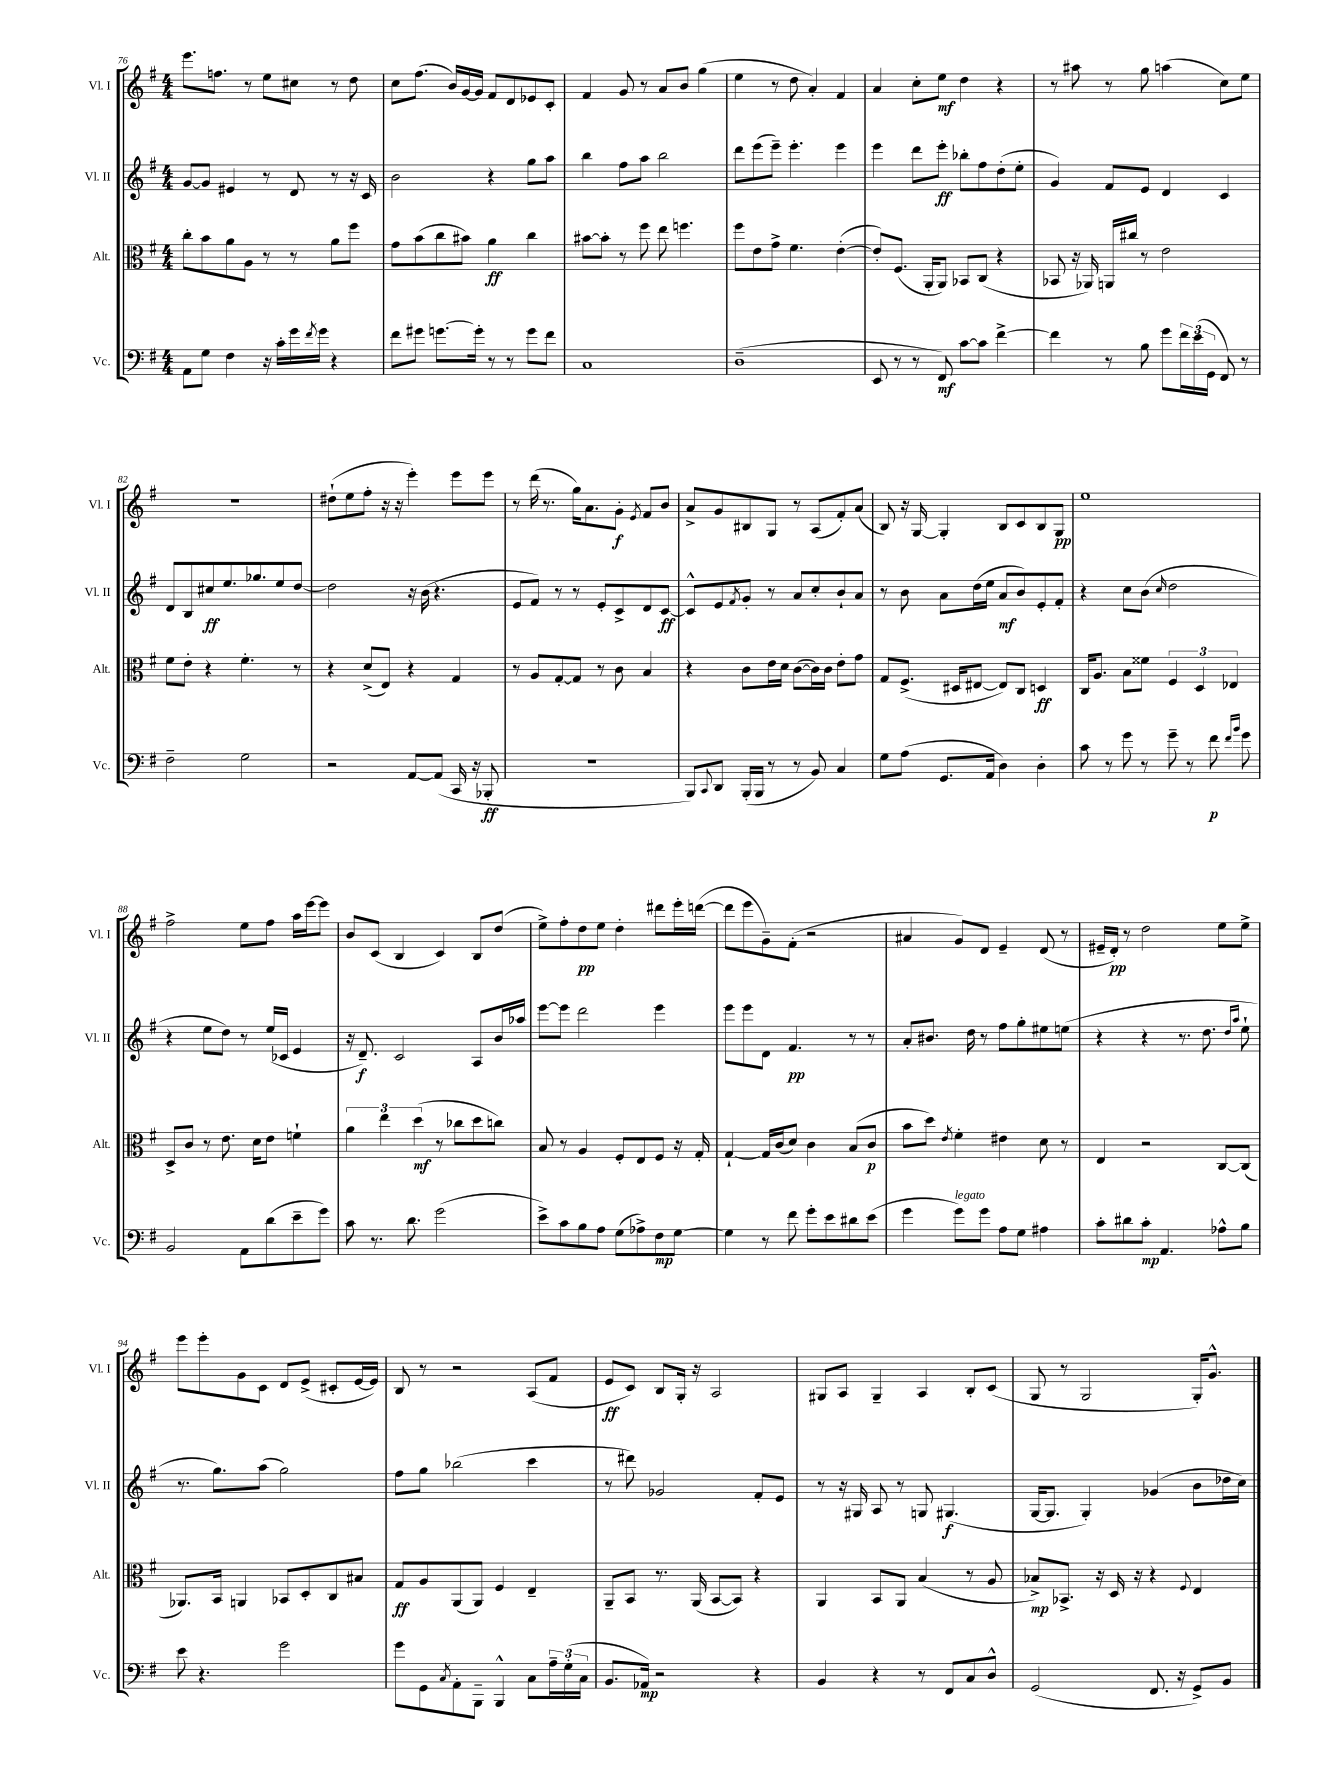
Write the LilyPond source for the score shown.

<<
\new StaffGroup <<
\new Staff = "s0" \with { instrumentName = "Vl. I" shortInstrumentName = "Vl. I" } {
    \clef treble \key g \major \numericTimeSignature \time 4/4
    e'''8. f''8. r8 e''8 cis''8 r8 d''8 |
    c''8 fis''8.( b'16) g'16~ g'16 fis'8 d'8 ees'8 c'8-. |
    fis'4 g'8 r8 a'8 b'8 g''4( |
    e''4 r8 d''8 a'4-.) fis'4 |
    a'4 c''8-. e''8\mf d''4 r4 |
    r8 ais''8 r8 g''8 a''4( c''8) e''8 |
    R1 |
    dis''8-!( e''8 fis''8-. r16 r16 e'''4-.) e'''8 e'''8 |
    r8 d'''16( r8. g''16) a'8. g'8-.\f \acciaccatura { e'8 } fis'8 b'8 |
    a'8-> g'8 bis8 g8 r8 a8( fis'8-.) a'8( |
    b8) r16 g16~ g4-. b8 c'8 b8 g8\pp |
    e''1 |
    fis''2-> e''8 fis''8 a''16 e'''16~ e'''8 |
    b'8 c'8( b4 c'4) b8 d''8( |
    e''8->) fis''8-. d''8\pp e''8 d''4-. dis'''8 e'''16-. d'''16~( |
    d'''8 e'''8 g'8--) fis'8-.( r2 |
    ais'4 g'8) d'8 e'4-- d'8( r8 |
    eis'16-- d'16-.\pp) r8 d''2 e''8 e''8-> |
    e'''8 e'''8-. g'8 c'8 d'8 e'8->( cis'8-. e'16~ e'16) |
    b8 r8 r2 a8( fis'8 |
    e'8\ff c'8) b8 g16-. r16 a2 |
    gis8 a8 gis4-- a4 b8-. c'8( |
    g8 r8 g2 g16-.) g'8.-^ \bar "|." |
}
\new Staff = "s1" \with { instrumentName = "Vl. II" shortInstrumentName = "Vl. II" } {
    \clef treble \key g \major \numericTimeSignature \time 4/4
    g'8~ g'8 eis'4 r8 d'8 r8 r16 c'16 |
    b'2 r4 g''8 a''8 |
    b''4 fis''8 a''8 b''2 |
    d'''8 e'''8( e'''8--) e'''4.-. e'''4 |
    e'''4 d'''8 e'''8-.\ff bes''8-. fis''8 d''8-.( e''8-. |
    g'4) fis'8 e'8 d'4 c'4 |
    d'8 b8 cis''8\ff e''8. ges''8. e''8 d''8~ |
    d''2 r16 b'16( r4. |
    e'8 fis'8) r8 r8 e'8-. c'8-> d'8 c'8~\ff |
    c'8-^ e'8 \acciaccatura { fis'8 } g'8-. r8 a'8 c''8-. b'8-! a'8 |
    r8 b'8 a'8 d''16( e''16 a'8\mf b'8) e'8-. fis'8-. |
    r4 c''8 b'8( \grace { c''16 } d''2 |
    r4 e''8 d''8) r8 e''16( ces'16 e'4 |
    r16 d'8.--\f) c'2 a8 b'16 aes''16 |
    e'''8~ e'''8 d'''2 e'''4 |
    e'''8 e'''8 d'8 fis'4.\pp r8 r8 |
    a'8-. bis'8. d''16 r8 fis''8 g''8-. eis''8 e''8( |
    r4 r4 r8. d''8. \grace { d''16 a''16 } e''8-! |
    r8. g''8.) a''8( g''2) |
    fis''8 g''8 bes''2( c'''4 |
    r8 dis'''8) ges'2 fis'8-. e'8 |
    r8 r16 gis16 a8 r8 g8 gis4.\f( |
    g16~ g8. g4-.) ges'4( b'8 des''16 c''16) \bar "|." |
}
\new Staff = "s2" \with { instrumentName = "Alt." shortInstrumentName = "Alt." } {
    \clef alto \key g \major \numericTimeSignature \time 4/4
    c''8-. b'8 a'8 a8 r8 r8 a'8 fis''8 |
    g'8 b'8( c''8 bis'8) a'4\ff c''4 |
    bis'8~ bis'8-. r8 fis''8 e''8 f''4. |
    fis''8 e'8 g'8-> fis'4. e'4~-.( |
    e'8-.) fis8.( a,16-. a,8) bes,8 c8( r4 |
    bes,8 r16 aes,16) a,16 cis''16 r8 e'2 |
    fis'8 e'8-. r4 fis'4.-. r8 |
    r4 d'8->( e8) r4 g4 |
    r8 a8 g8~-. g8 r8 c'8 b4 |
    r4 c'8 e'16 d'16 c'8~( c'16) c'16 e'8-. g'8 |
    g8 fis8.->( dis16 eis8~ eis8) c8 d4\ff |
    c16 a8. b8 fisis'8 \tuplet 3/2 { fis4 d4 ees4 } |
    d8-> c'8 r8 e'8. d'16 e'8 f'4-! |
    \tuplet 3/2 { a'4 e''4 d''4\mf( } r8 ces''8 d''8 c''8) |
    b8 r8 a4 fis8-. e8 fis8 r16 g16-. |
    g4~-! g16 c'16( d'8) c'4 b8( c'8\p |
    b'8 d''8) \acciaccatura { e'8 } fis'4-. eis'4 d'8 r8 |
    e4 r2 c8~ c8( |
    aes,8.) b,16 a,4 bes,8 d8-. c8 bis8 |
    g8\ff a8 a,8( a,8) fis4 e4-- |
    a,8-- b,8 r8. a,16( b,8~ b,8) r4 |
    a,4 b,8 a,8 b4( r8 a8 |
    bes8->\mp) bes,8.-> r16 d16 r16 r4 \appoggiatura { fis8 } e4 \bar "|." |
}
\new Staff = "s3" \with { instrumentName = "Vc." shortInstrumentName = "Vc." } {
    \clef bass \key g \major \numericTimeSignature \time 4/4
    a,8 g8 fis4 r16 c'16-. g'16 \acciaccatura { fis'8 } g'16 r4 |
    fis'8 gis'8 g'8.~ g'16-. r8 r8 g'8 fis'8 |
    c1 |
    d1--( |
    e,8 r8 r8 fis,8\mf) c'8~ c'8 fis'4~-> |
    fis'4 r8 b8 g'8 \tuplet 3/2 { fis'16 e'16( g,16 } fis,8) r8 |
    fis2-- g2 |
    r2 a,8~ a,8( c,16 r16 bes,,8-.\ff |
    R1 |
    b,,8) \appoggiatura { c,8 } d,8 b,,16-.( b,,16 r8 r8 b,8) c4 |
    g8 a8( g,8. a,16 d4) d4-. |
    c'8 r8 g'8 r8 g'8-- r8 fis'8\p \grace { fis'16 b'16 } g'8 |
    b,2 a,8 d'8( e'8-- g'8) |
    c'8 r8. d'8. g'2( |
    e'8->) c'8 b8 a8 g8( aes8->) fis8\mp g8~ |
    g4 r8 fis'8 g'8-. e'8 dis'8 e'8( |
    g'4 g'8^\markup { \italic "legato" }) g'8 a8 g8 ais4 |
    c'8-. dis'8 c'8-.\mp a,4. aes8-^ b8 |
    e'8 r4. g'2 |
    g'8 g,8 \acciaccatura { c8 } a,8-. b,,8-- b,,4-^ c8 \tuplet 3/2 { a16-- g16-.( c16 } |
    b,8. aes,16\mp) r2 r4 |
    b,4 r4 r8 fis,8 c8 d8-^ |
    g,2( fis,8. r16 g,8->) b,8 \bar "|." |
}
>>
>>
\layout { \context { \Score currentBarNumber = #76 } }
